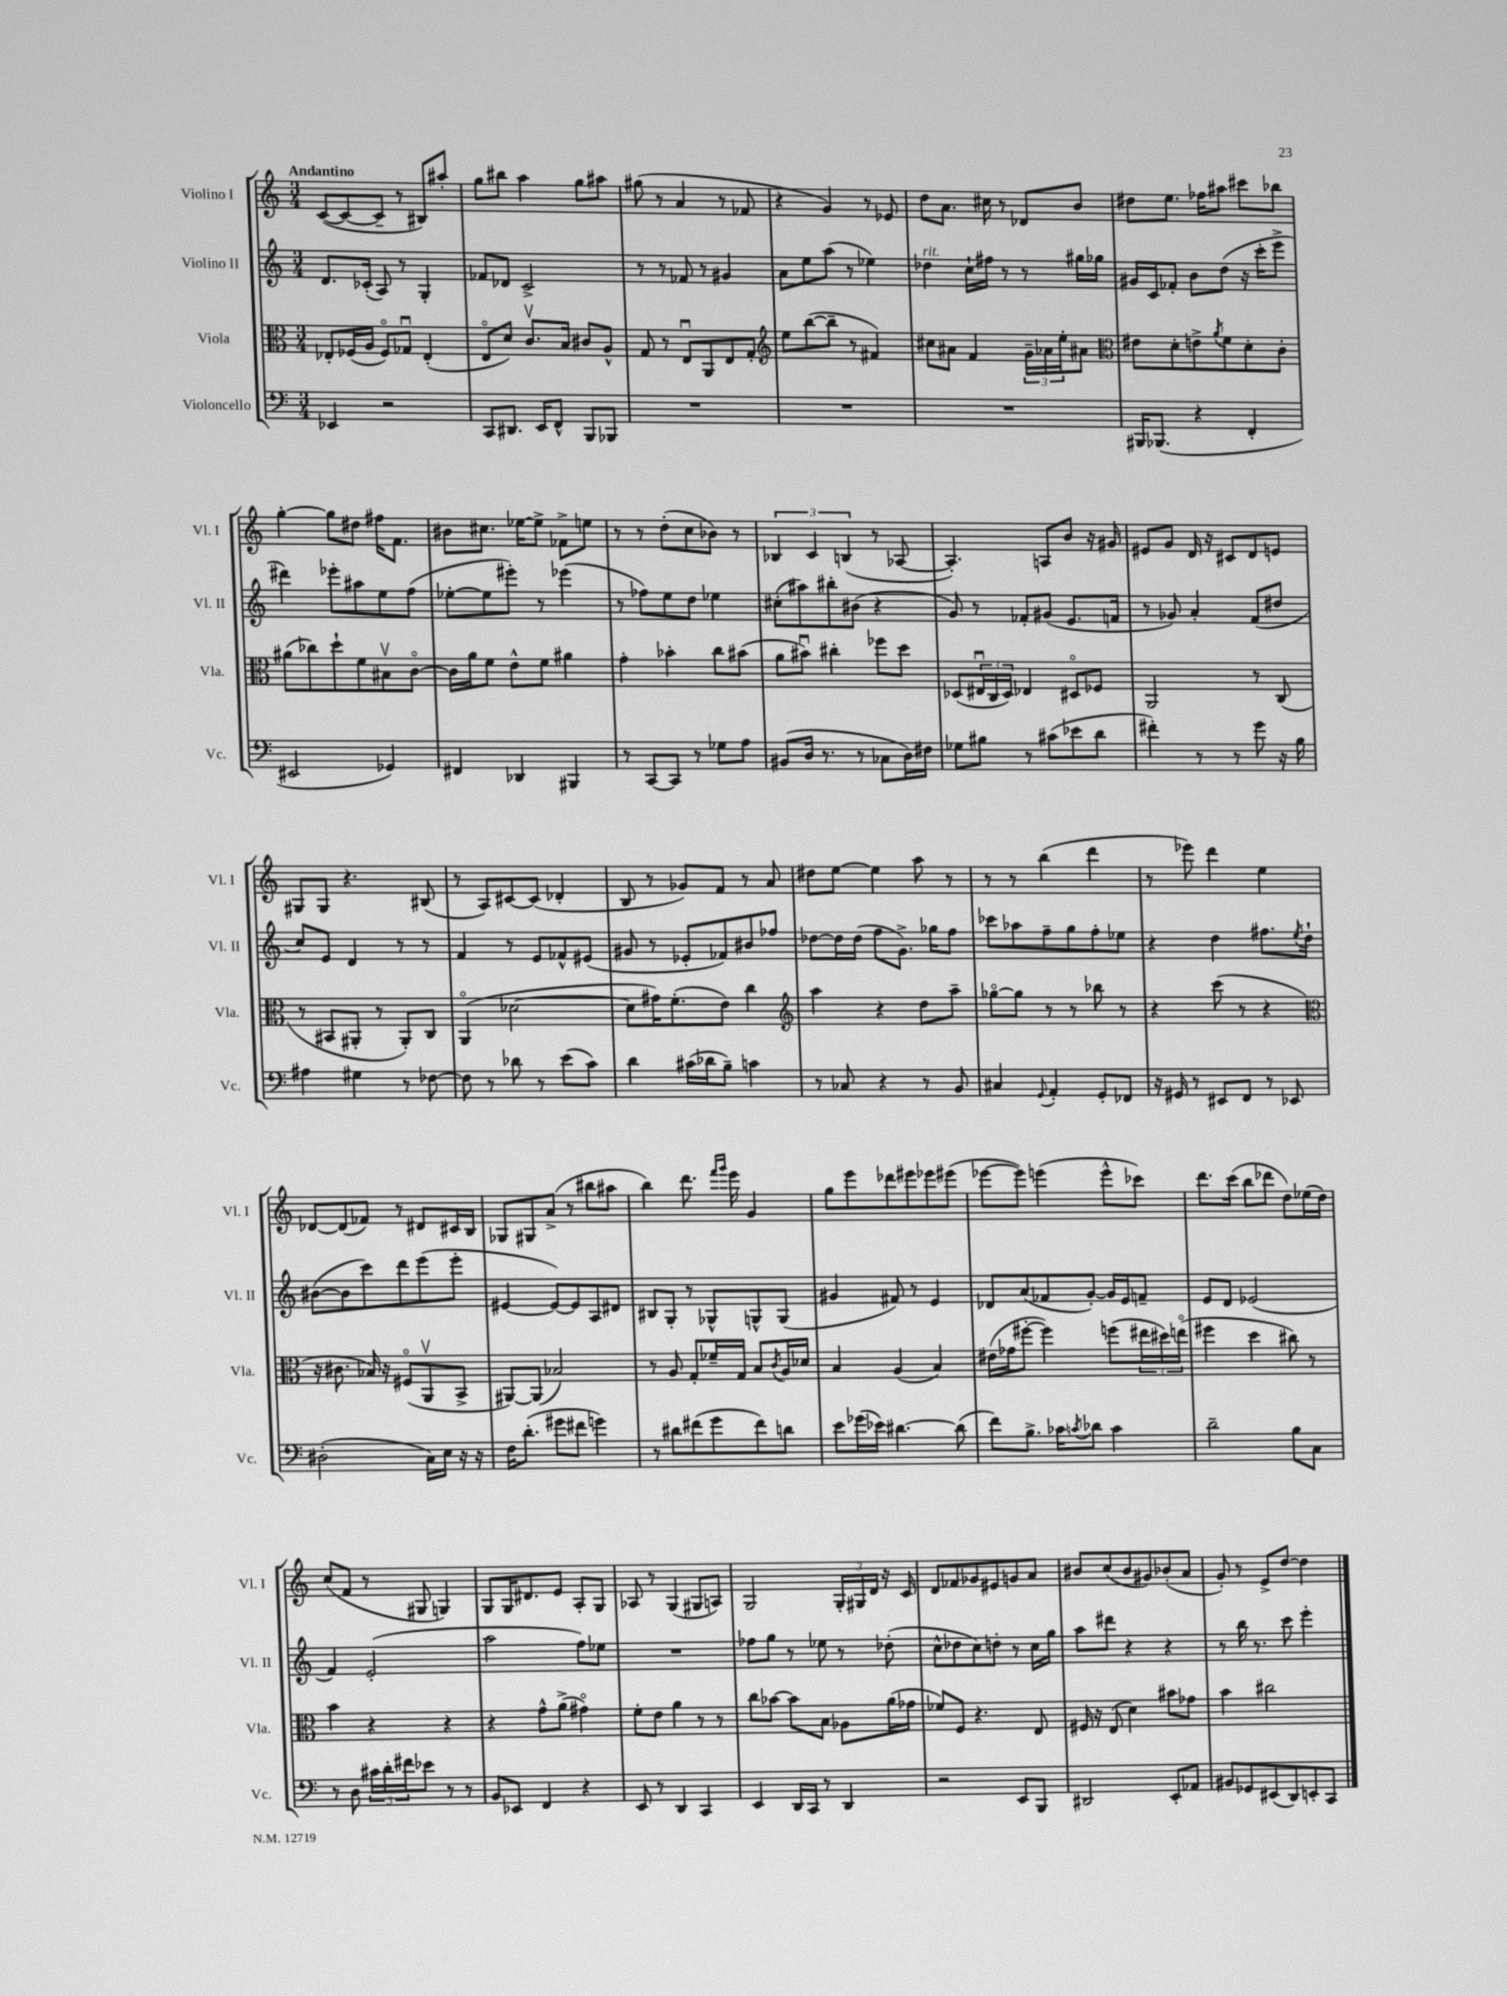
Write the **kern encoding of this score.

**kern	**kern	**kern	**kern
*part4	*part3	*part2	*part1
*staff4	*staff3	*staff2	*staff1
*I"Violoncello	*I"Viola	*I"Violino II	*I"Violino I
*I'Vc.	*I'Vla.	*I'Vl. II	*I'Vl. I
*clefF4	*clefC3	*clefG2	*clefG2
*k[]	*k[]	*k[]	*k[]
*M3/4	*M3/4	*M3/4	*M3/4
=1	=1	=1	=1
!	!	!	!LO:TX:a:B:t=Andantino
4EE-X/	8E-X'/L	8.d/L	([8c/L
.	(16F-X/L	.	8c/_
.	16A/JJ	(16c-X'/Jk	.
2r	8F-/L)	8A/)	8c~/J]
.	8G-Xu/J	8r	8r
.	(4E-'/	4G'/	8B#X/L)
.	.	.	8aa#X'/J
=2	=2	=2	=2
8CC/L	8E/L	8f-X/L	8gg\L
8.DD#X/J	8d/J)	8d-X/J	8bb#X\J
.	8.cv/L	2c^/	4aa\
16EE/KL	.	.	.
8FF^^/J	.	.	.
.	16B/Jk	.	.
8BBB/L	8c#X/L	.	8gg\L
8BBB-X/J	8A^^/J	.	8aa#X\J
=3	=3	=3	=3
2.r	8G/	8r	(8gg#X\
.	8r	8r	8r
.	8Eu/L	8f-X/	4a/
.	8AA/	8r	.
.	8E/	4g#X/	8r
.	8G'/J	.	8f-X/
=4	=4	=4	=4
*	*clefG2	*	*
2.r	8ee\L	8a\L	4r
.	([8bb\	8ee\	.
.	8bb~\J]	(8aa\J	4g/)
.	8r	8r	.
.	4f#X/)	4ee-X\)	8r
.	.	.	8e-X/
=5	=5	=5	=5
!	!	!LO:TX:a:i:t=rit.	!
2.r	8cc#X\L	4dd-X\	8dd\L
.	8a#X\J	.	8.a\J
.	4f/	16cc`\LL	.
.	.	16ff#X\JJ	16cc#X\
.	.	8r	8r
.	24g~\LL	8r	8d-X/L
.	24a-X\	.	.
.	24ee'\J	.	.
.	8a#X\J	16gg#X\LL	8b/J
.	.	16gg-X\JJ	.
=6	=6	=6	=6
*	*clefC3	*	*
16BBB#X/KL	8e#X\L	16g#X/LL	8dd#X\L
(8.BBB-X/J	.	16c/J	.
.	8d'\	8f-X'/J	8.ee\J
4r	8en^\	8b\L	.
.	.	.	16ff-X\KL
.	8qa/	.	.
.	8f\	(8dd\J	8aa#X\J
4FF'/	8d'\	16r	8ccc#X\L
.	.	16ccc'\KL	.
.	8c'\J	8eee^\J	8bb-X\J
!!LO:LB:g=z
=7	=7	=7	=7
2EE#X/	(8a#X\L	4ddd#X\)	[4gg'\
.	8cc-X\)	.	.
.	8dd`\	8eee-X'\L	8gg\L]
.	8f\	8aa#X\	8dd#X\J
4GG-X/)	8B#Xv\	8ee\	16ff#X\KL
.	.	.	8.f\J
.	[8c\J	(8ff\J	.
=8	=8	=8	=8
4FF#X/	16c\LL]	[8ee-X'\L	8b#X\L
.	16a\J	.	.
.	8f\J	8ee-\]	8.cc#X\J
4DD-X/	8e^^\L	8eee#X'\J)	.
.	.	.	[16ee-X\KL
.	8f\J	8r	8ee-^\J]
4BBB#X/	4a#X\	(4eee-X\	8f-X^\L
.	.	.	8een\J
=9	=9	=9	=9
8r	4g'\	8r	8r
[8CC/L	.	8ff-X\L)	8r
8CC/J]	4b-X'\	8ee\	(8dd'\L
8r	.	8dd\J	8cc\
8G-X\L	8cc\L	4ee-X\	8b-X\J)
8A\J	(8b#X\J	.	8r
=10	=10	=10	=10
(8BB#X/L	8a\L	(8cc#X'\L	6B-X/
16D/Jk	8b#Xu\J)	8aa#X\)	.
.	.	.	6c/
8.r	.	.	.
.	4cc#X'\	8bb#X'\	.
.	.	.	(6Bn/
8r	.	(8b#X\J	.
8C-X\L	8ff-X\L	4r	8r
16D\L)	8dd\J	.	[8A-X/
16F#X\JJ	.	.	.
=11	=11	=11	=11
8G-X\L	(8D-X/L	8g/)	4.A-'/])
8B#X\J	24E#Xu/L	8r	.
.	24C/	.	.
.	24D-/JJ)	.	.
8r	4E-X/	8f-X'/L	.
(8c#X\L	.	(8g#X/J	8An/L
8e-X\	8D#X/L	8.e/L	8b/J
8d\J	8F-X/J	.	16r
.	.	16fn/Jk	16g#X/
=12	=12	=12	=12
4f#X'\)	2AA/	8r	8e#X/L
.	.	8g-X/)	8g/J
8r	.	4a'/	16d/
.	.	.	16r
8r	.	.	8c#X/L
8g\	8r	(8f/L	8d/
16r	(8C/	8dd#X/J	8en/J
16B\	.	.	.
!!LO:LB:g=z
=13	=13	=13	=13
4A#X\	8r	8cc/L)	8G#X/L
.	8BB#X/L	8e/J	8G#/J
4G#X\	8AA#X'/J	4d/	4.r
.	8r	.	.
8r	8AA#'/L)	8r	.
[8F-X\	8C/J	8r	(8B#X/
=14	=14	=14	=14
8F-\]	(4AA/	4f/	8r
8r	.	.	8A/L)
8d-X\	[2d-X\	8r	[8c#X/
8r	.	8e/L	(8c#/J]
(8e\L	.	8f-X^^/	4d-X'/
8c\J)	.	(8e#X/J	.
=15	=15	=15	=15
4d\	8d-\L]	8g#X/	8B/
.	16g#X\K)	8r	8r
.	(8.f'\	.	.
(16c#X\LL	.	8e-X'/L	8g-X/L)
16d-X\J	.	.	.
8B~\J)	8e\J)	8f-X/)	8f/J
4cn\	4cc\	8b#X/	8r
.	.	8ff-X/J	8a/
=16	=16	=16	=16
*	*clefG2	*	*
8r	4aa\	[8dd-X\L	8dd#X\L
8C-X/	.	16dd-\L]	[8ee\J
.	.	(16dd-\JJ	.
4r	4r	8ff\L	4ee\]
.	.	8.g^\J)	.
8r	8dd\L	.	8aa\
.	.	16gg-X\KL	.
8BB/	8aa~\J	8ff\J	8r
=17	=17	=17	=17
4C#X/	[8gg-X\L	8ccc-X\L	8r
.	8gg-\J]	8aa-X\	8r
8qqGG/	.	.	.
4AA'/	8r	8ff~\	(4bb\
.	8r	8gg\	.
8GG'/L	8bb-X\	8ff'\	4ddd\
8FF-X/J	8r	8ee-X\J	.
=18	=18	=18	=18
16r	4r	4r	8r
16GG#X/	.	.	.
8r	.	.	8eee-X\)
8EE#X/L	(8ccc\	4dd\	4ddd\
8FF/J	8r	.	.
8r	4r	8.ff#X\L	4ee\
8EE-X/	.	.	.
.	.	8qee/	.
.	.	16dd`\Jk	.
!!LO:LB:g=z
=19	=19	=19	=19
*	*clefC3	*	*
(2D#X'\	16r	([8b#X\L	[8d-X/L
.	8.c#X\	.	.
.	.	8b#\]	(8d-/]
.	16B-X/)	8ccc\)	8f-X/J)
.	16r	.	.
.	(8F#X/L	8ddd\	8r
16C\LL)	8AAv/	(8eee\	8d#X/L
16E\JJ	.	.	.
16r	8BB^/J	8eee'\J	16c#X/L
16r	.	.	16B/JJ
=20	=20	=20	=20
16F\KL	[8AA#X/L)	[4e#X/	8G-X/L
(8.d'\J	.	.	.
.	(8AA#/J]	.	8G#X/
8g#X\L	2B-X/)	8e#/L_)	(8a^/J
8f#X\J	.	8e#/]	8r
4gn\)	.	8A/	8bb#X\L
.	.	8d#X/J	8aa#X\J
=21	=21	=21	=21
8r	8r	8B#X/L	4bb\)
8d#X\L	8A/	8G'/J	.
(8f#X\	8G'/L	8r	8.ddd\
8g\	16f-X~/L	8G-X^^/L	.
.	.	.	16qqfff/LL
.	.	.	16qqggg/JJ
.	16G/JJ	.	16eee\
8f#\)	8B/L	8Gn^^/	4g/
.	8qc/	.	.
8dn\J	16A/L	(8G/J	.
.	16d-X/JJ	.	.
=22	=22	=22	=22
8e\L	4B/	4g#X/	8gg\L
(16g-X\L	.	.	8eee\
16e-X\JJ)	.	.	.
[4.d#X\	(4A/	8f#X/)	8ddd-X\
.	.	8r	8eee#X\
.	4B/)	4e/	8eee-X\
(8d#\]	.	.	(8eee#X\J
=23	=23	=23	=23
8f\L)	(16e#X\LL	8d-X/L	[8eee-X\L
.	16g-X\J	.	.
8.B^\J	[8ff#X'\J	(8a/	8eee-\J])
.	4ff#\])	8f-X/	(4eeen\
16c-X\KL	.	.	.
8qcn/	.	.	.
8d-X\J	.	[8g'/J)	.
4c\	(8ffn\L	16g/LL]	8eee^^\L
.	.	16e/J	.
.	24ee#X\L	8fn~/J	8ccc-X\J)
.	24dd#X\)	.	.
.	(24een\JJ	.	.
=24	=24	=24	=24
2d~\	4ff#X\	8e/L	8.ddd\L
.	.	8d/J	.
.	.	.	(16ccc\Jk
.	4dd\	(2e-X/	8bb\L
.	.	.	8ddd-X\J
8B\L	8cc#X\)	.	8dd\L)
8C\J	8r	.	(16ee-X\L
.	.	.	16dd\JJ)
!!LO:LB:g=z
=25	=25	=25	=25
8r	4b\	4f/)	(8cc/L
8D\	.	.	8f/J
24c#X\LL	4r	(2e'/	8r
24d'\	.	.	.
24f#X\J	.	.	.
8e-X\J	.	.	8G#X/
8r	4r	.	4Gn/)
8r	.	.	.
=26	=26	=26	=26
8BB/L	4r	2aa\	8G/L
8EE-X/J	.	.	16G/K
.	.	.	8.d#X/
4FF/	8g^^\L	.	.
.	(8a^\J	.	8e/J
4r	4g#X\)	8ff\L)	8A'/L
.	.	8ee-X\J	8G/J
=27	=27	=27	=27
8EE/	8f'\L	2.r	8A-X/
8r	8e\J	.	8r
4DD/	4a\	.	(4G/
4CC/	8r	.	8G#X/L
.	8r	.	8An/J)
=28	=28	=28	=28
4EE/	8cc\L	8ff-X\L	2G/
.	[8b-X\J	8gg\J	.
16DD/LL	8b-\L]	8r	.
16CC/JJ	.	.	.
8r	8B\J	8ee-X\	.
4DD/	8A-X\L	8r	24G'/LL
.	.	.	24G#X/
.	.	.	24d/JJ
.	(16a\L	(8dd-X'\	16r
.	16g-X\JJ	.	16c/
=29	=29	=29	=29
2r	8f-X/L)	8cc^^\L	8d/L
.	8F/J	8dd-X\	8f-X/
.	4.r	8cc\)	8g-X/
.	.	8ddn'\J	8e#X/
8EE/L	.	8r	8gn/
8BBB/J	8E/	16cc\LL	8a/J
.	.	16gg\JJ	.
=30	=30	=30	=30
2DD#X/	16F#X/	8aa\L	8b#X/L
.	16r	.	.
.	(8E/	8ddd#X\J	(8cc/
.	4d\)	4r	8b#/
.	.	.	8g#X/)
8EE'/L	8b#X\L	4r	(8b-X'/
8AA-X/J	8g-X\J	.	8a/J
=31	=31	=31	=31
8BB#X/L	4b\	8r	8g'/)
8GG-X/	.	16bb\	8r
.	.	8.r	.
(8EE#X/	2cc#X\	.	8e^/L
8DD/)	.	8ccc\	[8dd/J
8EEn'/	.	4eee'\	4dd\]
8CC/J	.	.	.
==	==	==	==
*-	*-	*-	*-
